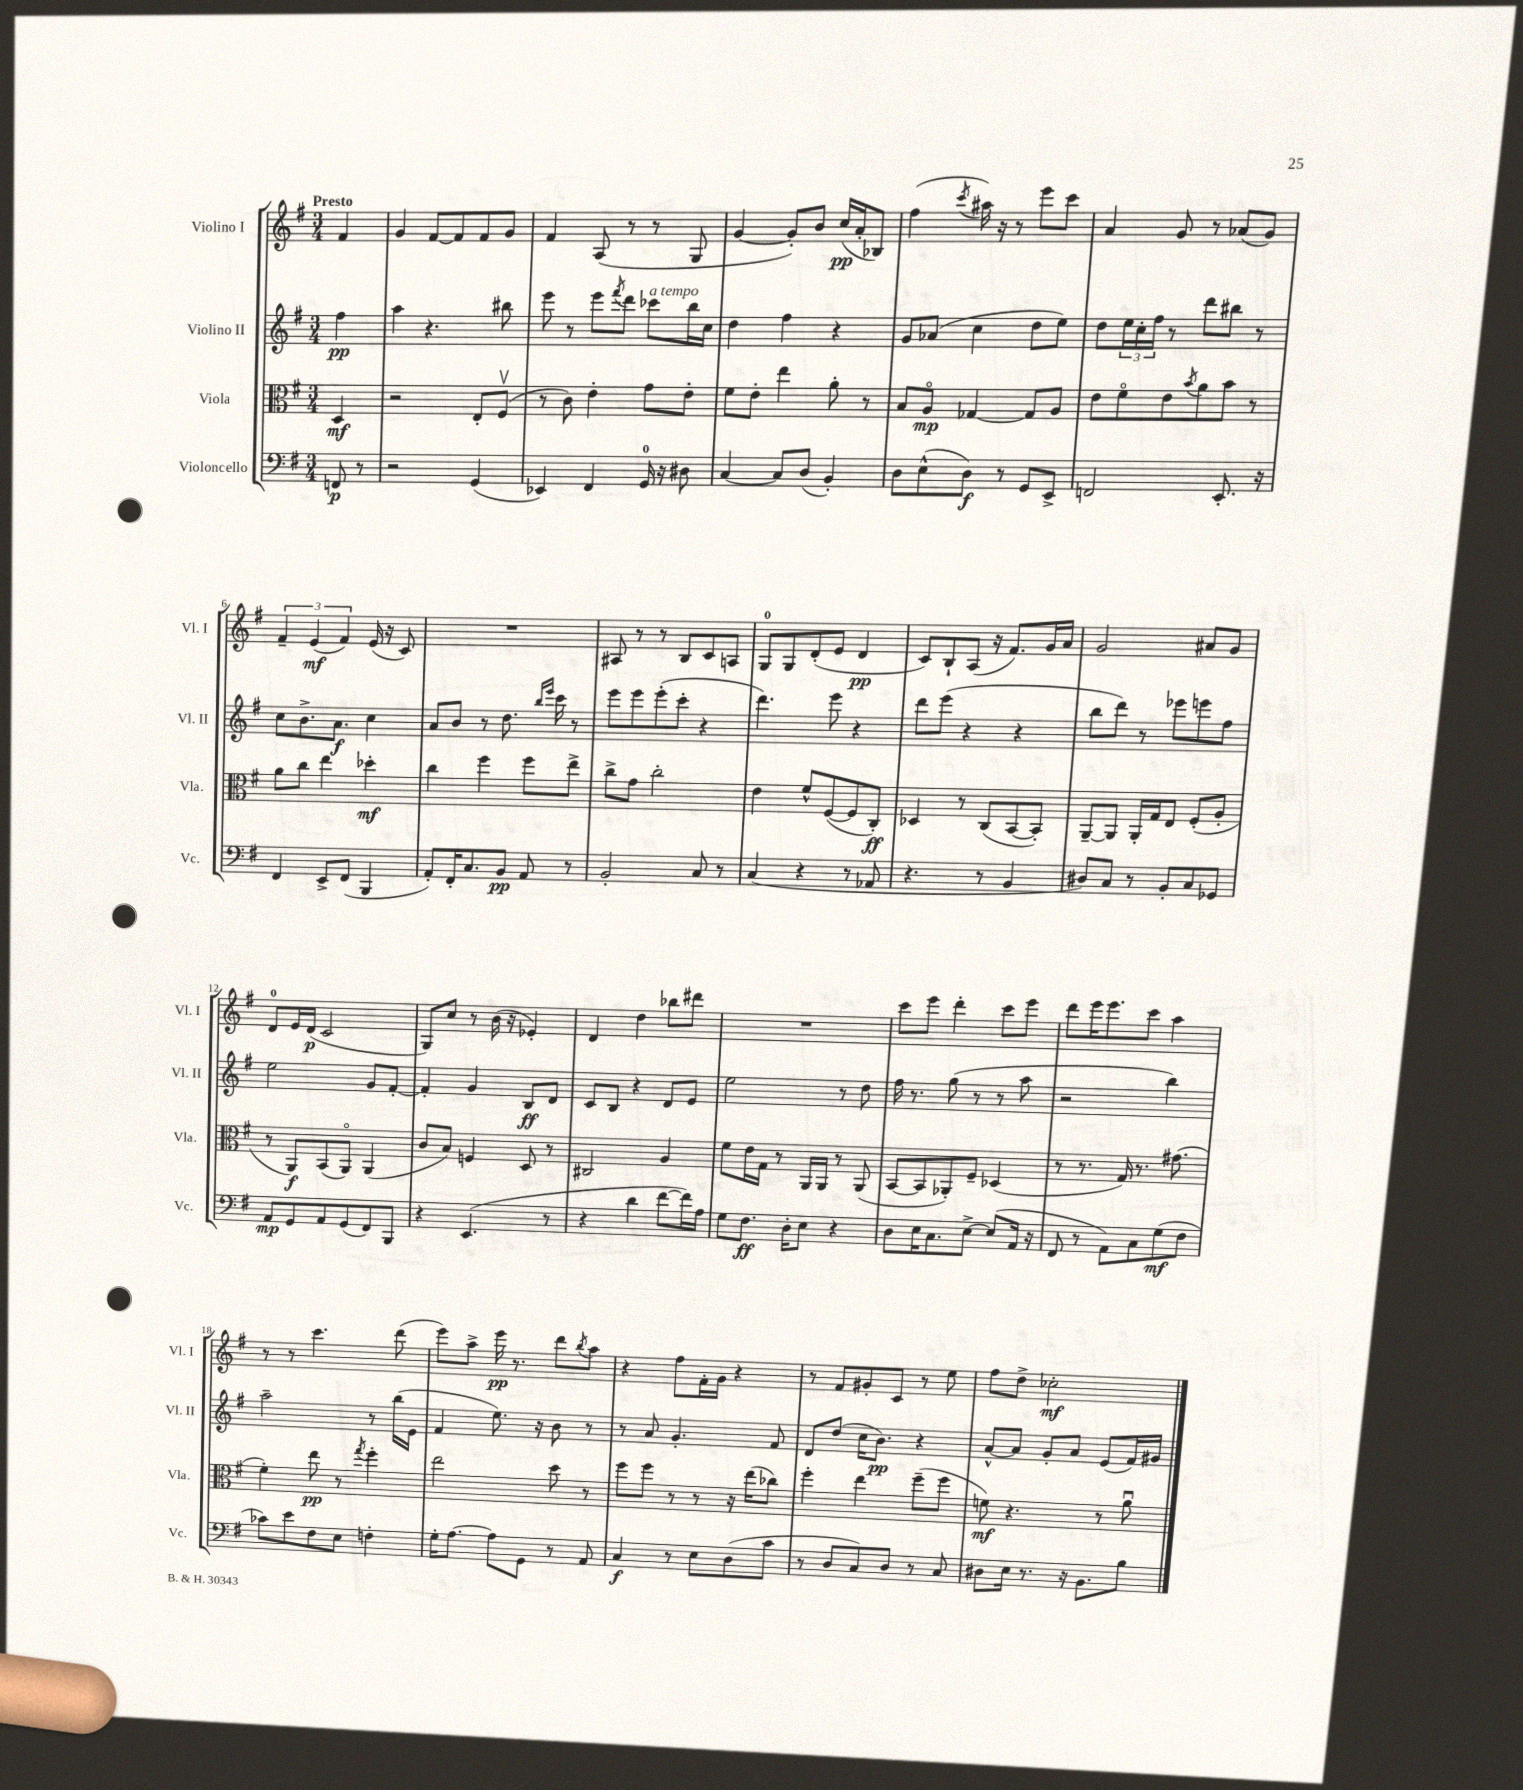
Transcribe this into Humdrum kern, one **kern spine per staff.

**kern	**kern	**kern	**kern
*staff4	*staff3	*staff2	*staff1
*clefF4	*clefC3	*clefG2	*clefG2
*k[f#]	*k[f#]	*k[f#]	*k[f#]
*M3/4	*M3/4	*M3/4	*M3/4
8FF	4D	4ff#	4f#
8r	.	.	.
=	=	=	=
2r	2r	4aa	4g
.	.	4.r	[8f#
.	.	.	8f#]
(4GG	8E'	.	8f#
.	(8F#v	8bb#	8g
=	=	=	=
4EE-)	8r	8eee	4f#
.	8c)	8r	.
4FF#	4e'	8eee	(8A
.	.	8qfff#	.
.	.	8ddd	8r
16GG	8g	8ccc-	8r
16r	.	.	.
8D#	8e'	16bb	8G
.	.	16cc	.
=	=	=	=
[4C	8f#	4dd	[4g
.	8e'	.	.
8C]	4ee	4ff#	8g'])
(8D	.	.	8b
4BB')	8a'	4r	(16cc
.	.	.	16a'
.	8r	.	8B-)
=	=	=	=
8D	8B	8g	(4ff#
(8E^^	8Ao	(8a-	.
.	.	.	8qccc
8D)	[4G-	4cc	16aa#)
.	.	.	16r
8r	.	.	8r
8GG	8G-]	8dd	8eee
8EE^	8A	8ee)	8ccc
=	=	=	=
2FF	8e	8dd	4a
.	8f#o	24ee	.
.	.	24cc'	.
.	.	24ff#	.
.	8e	8r	8g
.	8qb	.	.
.	8a	8ddd	8r
8.EE'	8b	8bb#	(8a-
.	8r	8r	8g)
16r	.	.	.
=	=	=	=
4FF#	8a	8cc	6f#~
.	8cc	8.b^	.
.	.	.	(6e
8EE^	4ee	.	.
.	.	8.a	.
.	.	.	6f#)
(8FF#	.	.	.
4BBB	4dd-'	4cc	(16e
.	.	.	16r
.	.	.	8c)
=	=	=	=
8AA')	4cc	8a	2.r
16FF#'	.	8b	.
8.C	.	.	.
.	4ff#	8r	.
8BB	.	8.dd	.
8AA	8ff#	.	.
.	.	16qqbb	.
.	.	16qqeee	.
.	.	16ccc	.
8r	8ee^	8r	.
=	=	=	=
2BB'	8cc^	8eee	8A#
.	8g	8eee	8r
.	2cc'	(8eee'	8r
.	.	8ccc'	8B
8C	.	4r	8c
8r	.	.	8A
=	=	=	=
(4C	4e	4.ddd)	8G
.	.	.	8G
4r	8f#^^	.	(8d'
.	([8F#	8eee	8e
8r	8F#]	4r	4d
8AA-	8C')	.	.
=	=	=	=
4.r	4D-	8ddd	8c)
.	.	(8eee	8B`
.	8r	4r	(8A
8r	(8C	.	16r
.	.	.	8.f#)
4BB	[8BB	4r	.
.	8BB'])	.	16g
.	.	.	16a
=	=	=	=
8D#)	[8AA~	8bb	2g
8C	8AA]	8ddd)	.
8r	16AA'	8r	.
.	16G	.	.
8BB'	8E	8eee-	.
8C	(8F#'	8eee	8a#
8GG-	8A'	8ff#	8g
=	=	=	=
8AA	8r	2ee	8d
8GG	8AA)	.	16e
.	.	.	(16d
8AA	(8BB	.	2c
(8GG	8AAo)	.	.
8FF#)	(4AA	8g	.
8BBB	.	[8f#'	.
=	=	=	=
4r	8c	4f#']	8G)
.	8B)	.	8cc
(4.EE	4F	4g	8r
.	.	.	(16b
.	.	.	16r
.	8D	8B	4e-')
8r	8r	8d	.
=	=	=	=
4r	2C#	8c	4d
.	.	8B	.
4d	.	4r	4dd
[8f#	4A	8d	8bb-
16f#])	.	8e	8ddd#
16A	.	.	.
=	=	=	=
8G	8f#	2ee	2.r
8.F#	16e	.	.
.	16G	.	.
.	8r	.	.
16D'	.	.	.
8E	16AA	.	.
.	16AA	.	.
4r	8r	8r	.
.	(8AA	8dd	.
=	=	=	=
8D	[8BB	16ff#	8ccc
.	.	8.r	.
16E	8BB]	.	8eee
8.C	.	.	.
.	8AA-')	(8gg	4ddd'
[8E^	8F#~	8r	.
(8E]	(4D-	8r	8ccc
16AA	.	8aa	8eee
16r	.	.	.
=	=	=	=
8FF#	8r	2r	8ddd
8r	8.r	.	16eee
.	.	.	8.eee
8AA)	.	.	.
.	16G)	.	.
8C	8.r	.	8ccc
(8G	.	4bb)	4aa
.	(8.g#	.	.
8F#	.	.	.
=	=	=	=
8c-)	4f#')	2aa~	8r
8e	.	.	8r
8F#	8ee	.	4.ccc
8E	8r	.	.
.	8qgg	.	.
4F'	4ff#'	8r	.
.	.	(16bb	(8ddd
.	.	16e	.
=	=	=	=
16G'	2ee	4f#	8eee)
[8.A	.	.	.
.	.	.	8aa^
8A]	.	8.ee)	16eee
.	.	.	8.r
8GG	.	.	.
.	.	16r	.
8r	8dd	8b	8ddd
.	.	.	8qbb
8AA	8r	8r	8aa
=	=	=	=
4C	8ff#	8r	4r
.	8ff#	8a	.
8r	8r	4.g'	8ff#
8E	8r	.	16f#'
.	.	.	16g
(8D	16r	.	4r
.	(16ee	.	.
8c	8cc-)	8f#	.
=	=	=	=
8r	4ff#'	8d	8r
8D	.	(8dd	8f#
8C)	4ee	16cc	8g#'
.	.	8.b)	.
8D	.	.	8c
8r	(8ff#~	4r	8r
8C	8ff#	.	8ee
=	=	=	=
8D#	8f)	[8a^^	8ff#
16E	4.r	8a]	8dd^
8.r	.	.	.
.	.	8g'	2cc-'
16r	.	8a	.
8.BB	.	.	.
.	8r	(8e	.
8B	8au	16f#)	.
.	.	16g#	.
==	==	==	==
*-	*-	*-	*-
